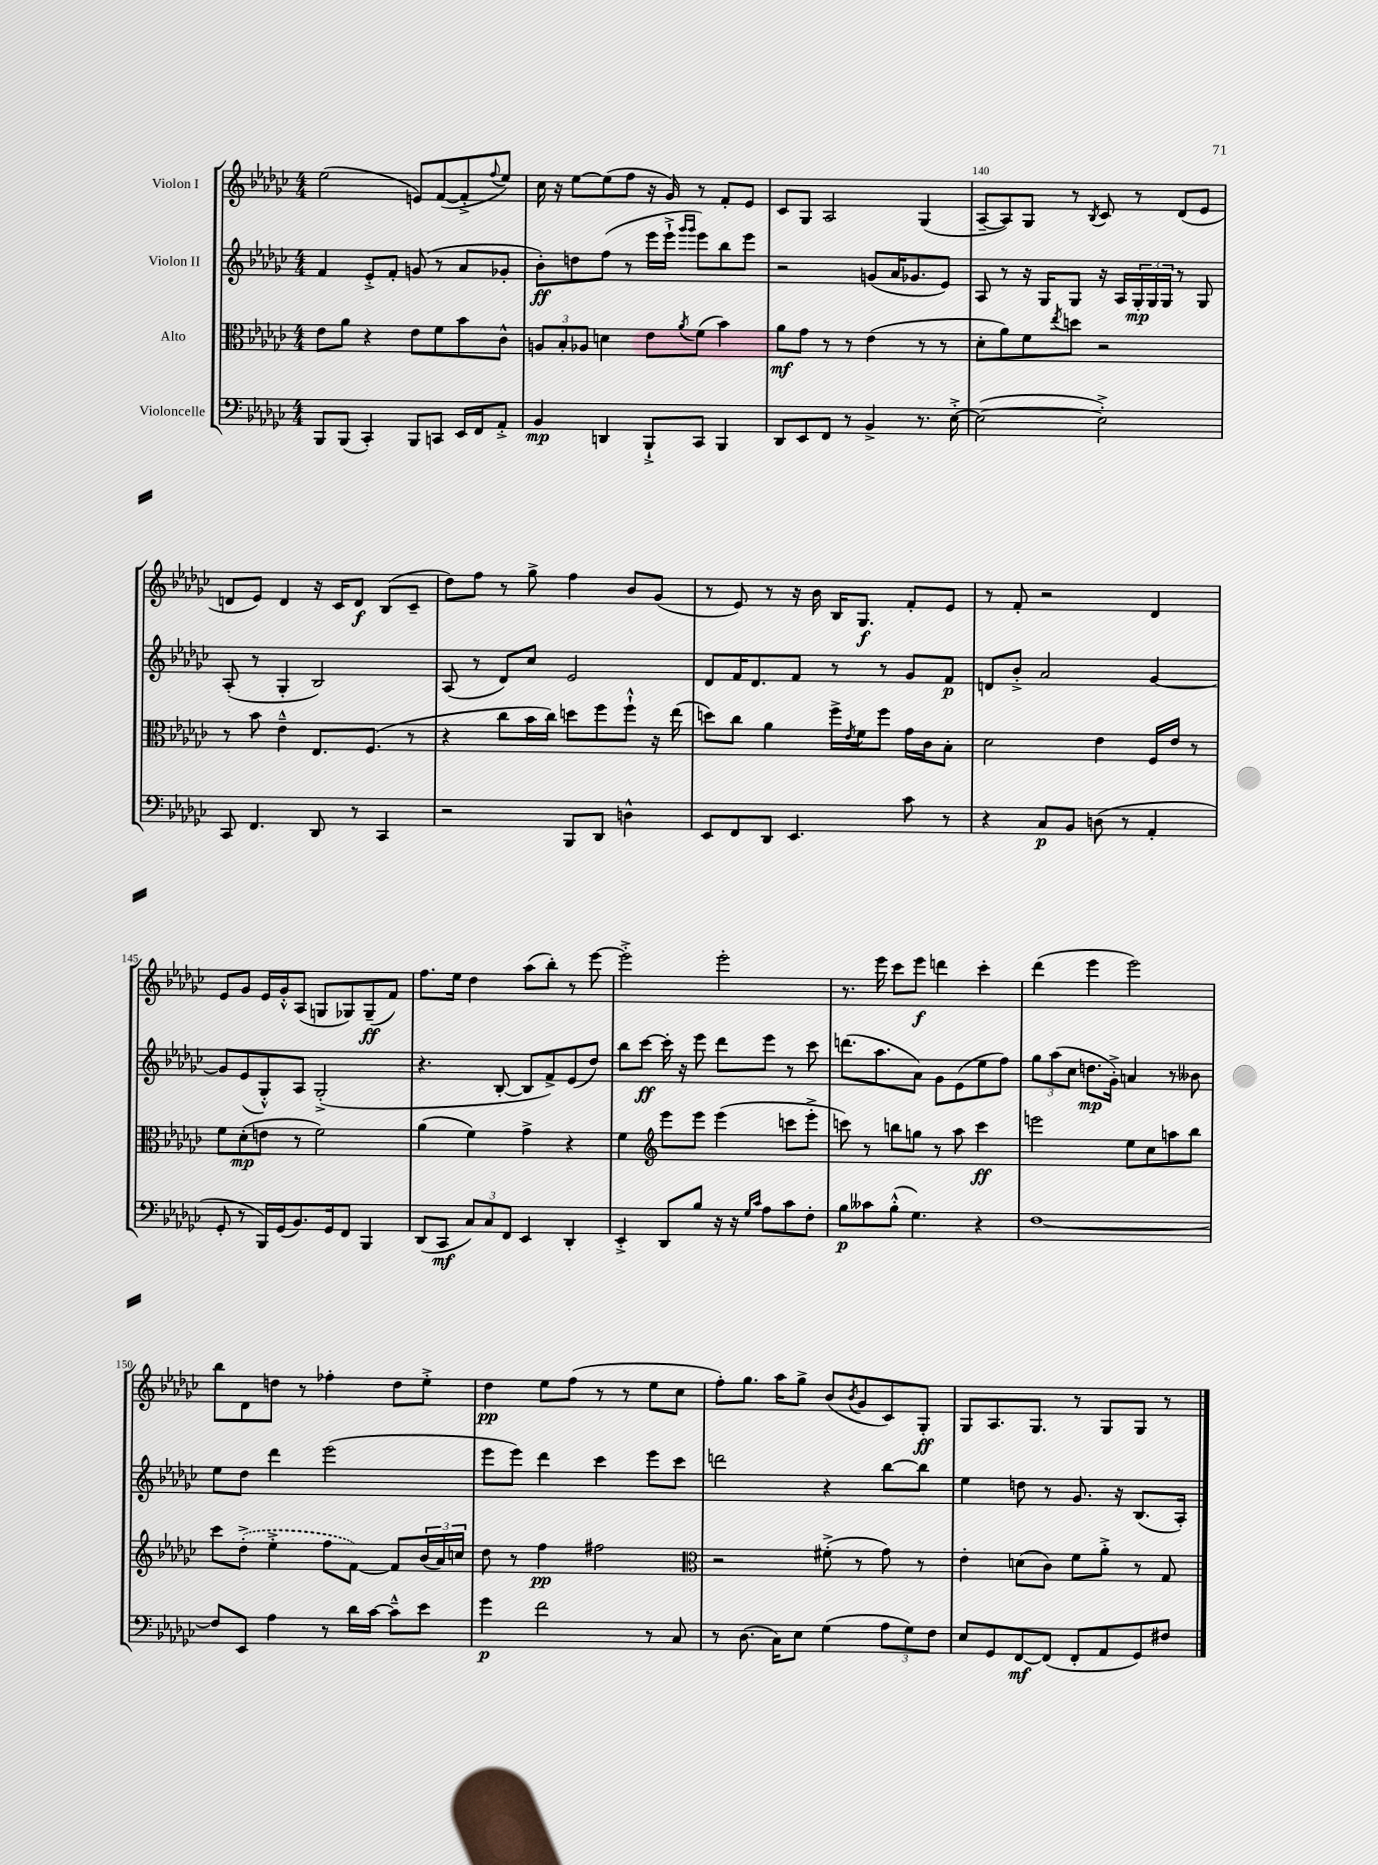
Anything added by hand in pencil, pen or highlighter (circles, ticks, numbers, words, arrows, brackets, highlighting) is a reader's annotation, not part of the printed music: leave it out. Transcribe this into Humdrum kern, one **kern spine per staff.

**kern	**dynam	**kern	**dynam	**kern	**dynam	**kern	**dynam
*part4	*part4	*part3	*part3	*part2	*part2	*part1	*part1
*staff4	*staff4	*staff3	*staff3	*staff2	*staff2	*staff1	*staff1
*I"Violoncelle	*	*I"Alto	*	*I"Violon II	*	*I"Violon I	*
*clefF4	*	*clefC3	*	*clefG2	*	*clefG2	*
*k[b-e-a-d-g-c-]	*	*k[b-e-a-d-g-c-]	*	*k[b-e-a-d-g-c-]	*	*k[b-e-a-d-g-c-]	*
*M4/4	*	*M4/4	*	*M4/4	*	*M4/4	*
=137	=137	=137	=137	=137	=137	=137	=137
8BBB-/L	.	8e-\L	.	4f/	.	(2ee-\	.
(8BBB-/J	.	8a-\J	.	.	.	.	.
4CC-'/)	.	4r	.	8e-'^/L	.	.	.
.	.	.	.	8f'/J	.	.	.
8BBB-/L	.	8e-\L	.	(8gn/	.	8en/L)	.
8CCn/J	.	8f\	.	8r	.	([8f/	.
16EE-/LL	.	8b-\	.	8a-/L	.	8f'^/]	.
16FF/J	.	.	.	.	.	.	.
.	.	.	.	.	.	8qqff/	.
8AA-'^/J	.	8c-^^\J	.	8g-X'/J	.	8ee-/J)	.
=138	=138	=138	=138	=138	=138	=138	=138
4BB-/	mp	12An/L	.	8b-'\L)	ff	16cc-\	.
.	.	.	.	.	.	16r	.
.	.	12B-'/	.	.	.	.	.
.	.	.	.	8ddn\	.	[8ee-\L	.
.	.	12A-X/J	.	.	.	.	.
4DDn/	.	4dn\	.	(8ff\J	.	(8ee-\]	.
.	.	.	.	8r	.	8ff\J	.
8BBB-`^/L	.	8e-\L	.	16eee-\LL	.	16r	.
.	.	.	.	16eee-`^\JJ	.	16g-/)	.
.	.	.	.	16qqggg-/LL	.	.	.
.	.	8qa-/	.	16qqggg-/JJ	.	.	.
8CC-/J	.	(8f\J	.	8eee-\L)	.	8r	.
4BBB-/	.	4b-\)	.	8bb-\	.	8f'/L	.
.	.	.	.	8eee-\J	.	8e-/J	.
=139	=139	=139	=139	=139	=139	=139	=139
8DD-/L	.	8a-\L	mf	2r	.	8c-/L	.
8EE-/	.	8g-\J	.	.	.	8G-/J	.
8FF/J	.	8r	.	.	.	2A-/	.
8r	.	8r	.	.	.	.	.
4BB-^/	.	(4e-\	.	(8gn/L	.	.	.
.	.	.	.	16a-/K	.	.	.
.	.	.	.	8.g-X/	.	.	.
8.r	.	8r	.	.	.	(4G-/	.
.	.	8r	.	8e-/J)	.	.	.
[16E-'^\	.	.	.	.	.	.	.
=140	=140	=140	=140	=140	=140	=140	=140
(2E-\_	.	8d-'\L	.	8A-/	.	[8A-~/L	.
.	.	8a-\)	.	8r	.	8A-/])	.
.	.	8f\	.	16r	.	8G-/J	.
.	.	.	.	16G-/KL	.	.	.
.	.	8qee-/	.	.	.	.	.
.	.	8ddn\J	.	8G-/J	.	8r	.
.	.	.	.	.	.	8qB-/	.
2E-'^\])	.	2r	.	16r	.	8c-/	.
.	.	.	.	16A-/LL	.	.	.
.	.	.	.	24G-'/	mp	8r	.
.	.	.	.	24G-/	.	.	.
.	.	.	.	24G-/JJ	.	.	.
.	.	.	.	8r	.	(8d-/L	.
.	.	.	.	8G-/	.	8e-/J	.
!!LO:LB:g=z
=141	=141	=141	=141	=141	=141	=141	=141
8CC-/	.	8r	.	(8A-'/	.	8dn/L	.
4.FF/	.	8b-\	.	8r	.	8e-/J)	.
.	.	4e-~^^\	.	4G-'/	.	4d/	.
8DD-/	.	8.E-/L	.	2B-/)	.	16r	.
.	.	.	.	.	.	16c-/KL	.
8r	.	.	.	.	.	8d/J	f
.	.	(8.F/J	.	.	.	.	.
4CC-/	.	.	.	.	.	(8B-/L	.
.	.	8r	.	.	.	8c-~/J	.
=142	=142	=142	=142	=142	=142	=142	=142
2r	.	4r	.	(8A-/	.	8dd-\L)	.
.	.	.	.	8r	.	8ff\J	.
.	.	8cc-\L	.	8d-/L)	.	8r	.
.	.	16b-\L	.	8cc-/J	.	8gg-^\	.
.	.	16cc-\JJ)	.	.	.	.	.
8BBB-/L	.	8ddn\L	.	2e-/	.	4ff\	.
8DD-/J	.	8ff\	.	.	.	.	.
4Dn^^\	.	8ff`^^\J	.	.	.	8b-/L	.
.	.	16r	.	.	.	(8g-/J	.
.	.	(16ee-\	.	.	.	.	.
=143	=143	=143	=143	=143	=143	=143	=143
8EE-/L	.	8ddn\L)	.	8d-/L	.	8r	.
8FF/	.	8cc-\J	.	16f/K	.	8e-/)	.
.	.	.	.	8.d-/	.	.	.
8DD-/J	.	4a-\	.	.	.	8r	.
4.EE-/	.	.	.	8f/J	.	16r	.
.	.	.	.	.	.	16b-\	.
.	.	16ff^\LL	.	8r	.	16B-/KL	.
.	.	8qe-/	.	.	.	.	.
.	.	16f\J	.	.	.	8.G-/J	f
.	.	8ff\J	.	8r	.	.	.
8c-\	.	16g-\LL	.	8g-/L	.	8f'/L	.
.	.	16c-\J	.	.	.	.	.
8r	.	8B-'\J	.	8f/J	p	8e-/J	.
=144	=144	=144	=144	=144	=144	=144	=144
4r	.	2d-\	.	8dn/L	.	8r	.
.	.	.	.	8b-'^/J	.	8f'/	.
8C-/L	p	.	.	2a-/	.	2r	.
8BB-/J	.	.	.	.	.	.	.
(8Dn\	.	4e-\	.	.	.	.	.
8r	.	.	.	.	.	.	.
4AA-'/	.	16F/LL	.	[4g-/	.	4d-/	.
.	.	16e-/JJ	.	.	.	.	.
.	.	8r	.	.	.	.	.
!!LO:LB:g=z
=145	=145	=145	=145	=145	=145	=145	=145
8GG-'/	.	8f\L	.	8g-/L]	.	8e-/L	.
8r	.	(8d-'\	mp	(8e-/	.	8g-/J	.
16BBB-/LL)	.	8en\J	.	8G-'^^/)	.	16e-/LL	.
(16GG-/J	.	.	.	.	.	16g-'^^/J	.
8.BB-/)	.	8r	.	8A-/J	.	(8A-/J	.
.	.	2f\)	.	(2G-'^/	.	8Gn/L	.
16GG-/k	.	.	.	.	.	.	.
8FF/J	.	.	.	.	.	8G-X/)	.
4BBB-/	.	.	.	.	.	(8G-~/	ff
.	.	.	.	.	.	8f/J)	.
=146	=146	=146	=146	=146	=146	=146	=146
(8DD-/L	.	(4a-\	.	4.r	.	8.ff\L	.
8CC-/J	mf	.	.	.	.	.	.
.	.	.	.	.	.	16ee-\Jk	.
12C-/L)	.	4f\)	.	.	.	4dd-\	.
12C-/	.	.	.	.	.	.	.
.	.	.	.	[8B-'/	.	.	.
12FF/J	.	.	.	.	.	.	.
4EE-/	.	4g-^\	.	8B-/L]	.	(8aa-\L	.
.	.	.	.	8f^/)	.	8bb-'\J)	.
4DD-'/	.	4r	.	(8e-/	.	8r	.
.	.	.	.	8dd-/J)	.	[8eee-\	.
=147	=147	=147	=147	=147	=147	=147	=147
4EE-'^/	.	4f\	.	8bb-\L	.	2eee-'^\]	.
.	.	.	.	[8ccc-\J	ff	.	.
*	*	*clefG2	*	*	*	*	*
8DD-/L	.	8eee-\L	.	16ccc-'\]	.	.	.
.	.	.	.	16r	.	.	.
8B-/J	.	8eee-\J	.	8eee-\	.	.	.
16r	.	(4eee-\	.	8ddd-\L	.	2eee-'\	.
16r	.	.	.	.	.	.	.
16qqG-/LL	.	.	.	.	.	.	.
16qqc-/JJ	.	.	.	.	.	.	.
8A-\L	.	.	.	8eee-\J	.	.	.
8c-\	.	8cccn\L	.	8r	.	.	.
8F'\J	.	8eee-'^\J	.	8ccc-\	.	.	.
=148	=148	=148	=148	=148	=148	=148	=148
8B-\L	p	8cccn\)	.	(8.dddn\L	.	8.r	.
8c--X\	.	8r	.	.	.	.	.
.	.	.	.	8.aa-\	.	16eee-\	.
(8B-'^^\J	.	8bbn\L	.	.	.	8ccc-\L	.
4.G-\)	.	8ggn\J	.	8a-\J)	.	8eee-\J	f
.	.	8r	.	8g-\L	.	4dddn\	.
.	.	8aa-\	.	(8e-\	.	.	.
4r	.	4ccc\	ff	8ee-\	.	4ccc-'\	.
.	.	.	.	8ff\J)	.	.	.
=149	=149	=149	=149	=149	=149	=149	=149
[1F	.	2eeen\	.	12gg-\L	.	(4ddd-\	.
.	.	.	.	(12aa-\	.	.	.
.	.	.	.	12cc-\J	.	.	.
.	.	.	.	8.ddn\L	mp	4eee-\	.
.	.	.	.	16g-'^\Jk)	.	.	.
.	.	8ee-\L	.	4an/	.	2eee-\)	.
.	.	8cc-\	.	.	.	.	.
.	.	8aan\	.	8r	.	.	.
.	.	8bb-\J	.	8b--X\	.	.	.
!!LO:LB:g=z
=150	=150	=150	=150	=150	=150	=150	=150
8F/L]	.	8ccc-\L	.	8ee-\L	.	8bb-\L	.
8EE-/J	.	(8dd-'^\J	.	8dd-\J	.	8d-\	.
4A-\	.	4ee-'^\	.	4ddd-\	.	8ddn\J	.
.	.	.	.	.	.	8r	.
8r	.	8ff\L	.	(2eee-\	.	4ff-X'\	.
16d-\LL	.	[8f\J)	.	.	.	.	.
[16c-\JJ	.	.	.	.	.	.	.
8c-~^^\L]	.	8f/L]	.	.	.	8dd\L	.
8e-\J	.	(24b-/L	.	.	.	8ee-'^\J	.
.	.	24a-/)	.	.	.	.	.
.	.	24ccn/JJ	.	.	.	.	.
=151	=151	=151	=151	=151	=151	=151	=151
4g-\	p	8dd-\	.	8eee-\L	.	4dd-\	pp
.	.	8r	.	8eee-\J)	.	.	.
2f\	.	4ff\	pp	4ddd-\	.	8ee-\L	.
.	.	.	.	.	.	(8ff\J	.
.	.	2ff#X\	.	4ccc-\	.	8r	.
.	.	.	.	.	.	8r	.
8r	.	.	.	8eee-\L	.	8ee-\L	.
8C-/	.	.	.	8ccc-\J	.	8cc-\J	.
=152	=152	=152	=152	=152	=152	=152	=152
*	*	*clefC3	*	*	*	*	*
8r	.	2r	.	2dddn\	.	8ff'\L)	.
(8.D-\	.	.	.	.	.	8.gg-\J	.
16C-\KL)	.	.	.	.	.	16aa-\KL	.
8E-\J	.	.	.	.	.	8gg-^\J	.
(4G-\	.	(8f#X'^\	.	4r	.	(8b-/L	.
.	.	.	.	.	.	8qb-/	.
.	.	8r	.	.	.	8g-/	.
12A-\L	.	8g-\)	.	[8bb-\L	.	8c-/)	.
12G-\)	.	.	.	.	.	.	.
.	.	8r	.	8bb-\J]	.	8G-'/J	ff
12F\J	.	.	.	.	.	.	.
=153	=153	=153	=153	=153	=153	=153	=153
8E-/L	.	4e-'\	.	4ee-\	.	8G-/L	.
8GG-/	.	.	.	.	.	8.A-/	.
[8FF/	mf	(8dn\L	.	8ddn\	.	.	.
.	.	.	.	.	.	8.G-/J	.
(8FF/J]	.	8c-\J)	.	8r	.	.	.
8FF'/L	.	8f\L	.	8.g-/	.	8r	.
8AA-/	.	8a-'^\J	.	.	.	8G-/L	.
.	.	.	.	16r	.	.	.
8GG-/)	.	8r	.	(8.B-/L	.	8G-/J	.
8F#X/J	.	8G-/	.	.	.	8r	.
.	.	.	.	16A-'/Jk)	.	.	.
==	==	==	==	==	==	==	==
*-	*-	*-	*-	*-	*-	*-	*-
